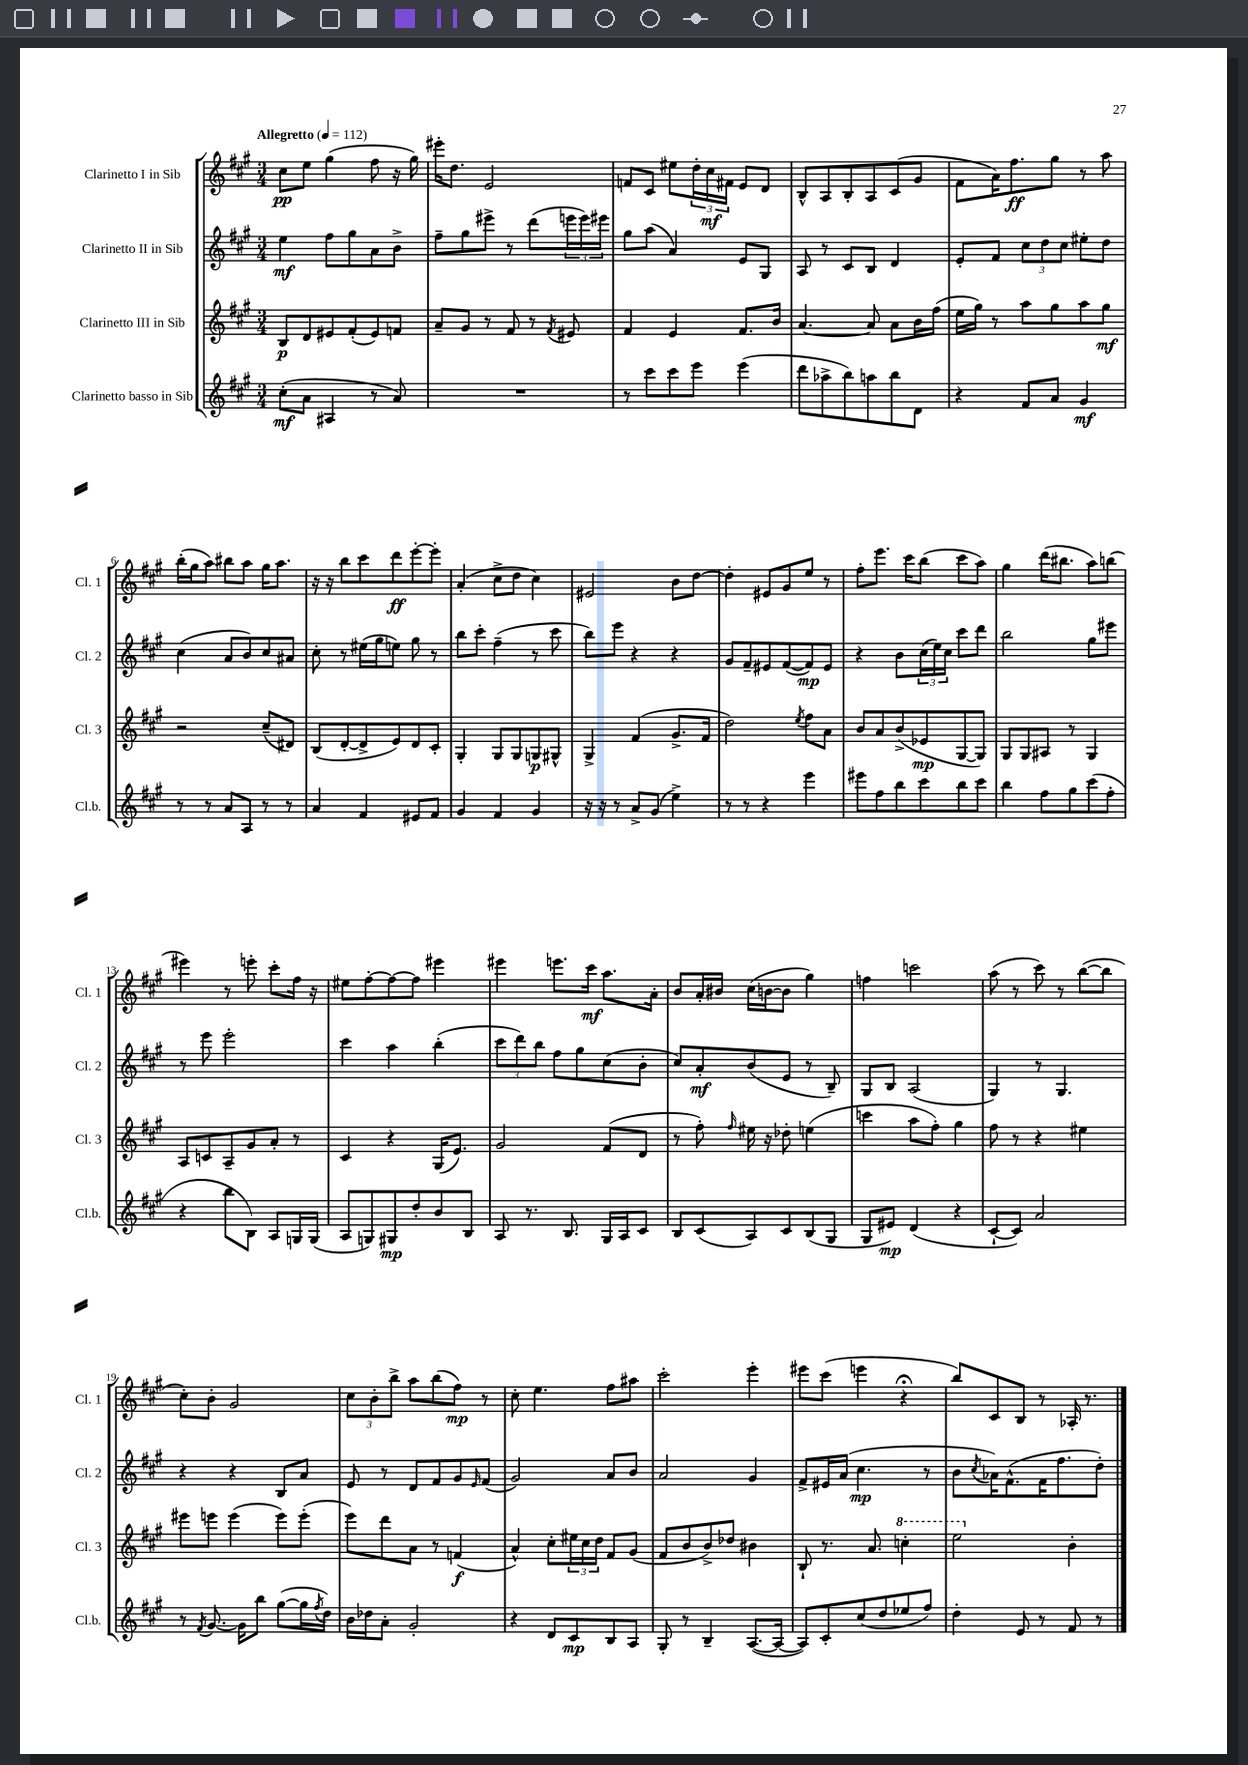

**kern	**kern	**kern	**kern
*staff4	*staff3	*staff2	*staff1
*clefG2	*clefG2	*clefG2	*clefG2
*k[f#c#g#]	*k[f#c#g#]	*k[f#c#g#]	*k[f#c#g#]
*M3/4	*M3/4	*M3/4	*M3/4
*MM112	*MM112	*MM112	*MM112
(8cc#'	8B	4ee	8cc#
8a	8d	.	8ee
4A#	8e#	8ff#	(4gg#
.	(8f#'	8gg#	.
8r	8e#)	8a	8ff#
8a)	8f	8b^	16r
.	.	.	16gg#)
=	=	=	=
2.r	8a~	8ff#~	16eee#'
.	.	.	8.dd
.	8g#	8gg#	.
.	8r	8eee#^	2e
.	8f#	8r	.
.	8r	(8ddd	.
.	8qf#	.	.
.	8e#	24eee	.
.	.	24eee)	.
.	.	24eee#	.
=	=	=	=
8r	4f#	8gg#	8f
8ccc#	.	(8aa	8c#
8ccc#	4e	4a)	8ee#
8eee	.	.	24dd'
.	.	.	24cc#
.	.	.	24f#
(4eee	8.f#	8e	8e
.	.	8G#	8d
.	16b	.	.
=	=	=	=
8ddd	[4.a	8A	8B^^
8aa-^	.	8r	8A
8bb)	.	8c#	8B'
8aa	8a]	8B	8A
8bb	8a	4d	(8c#
8d	16b	.	8g#
.	(16ff#	.	.
=	=	=	=
4r	16ee	8e'	8f#
.	16gg#)	.	.
.	8r	8f#	16a)
.	.	.	8.ff#
8f#	8aa	12cc#	.
.	.	12dd	.
8a	8gg#	.	8gg#
.	.	12cc#	.
4g#	8aa	8ee#'	8r
.	8gg#	8dd	8aa
=	=	=	=
8r	2r	(4cc#	(16bb'
.	.	.	16gg#
8r	.	.	8aa)
8a	.	8a	8bb#
8A	.	8b)	8aa
8r	(8cc#~	8cc#	16gg#
.	.	.	8.aa
8r	8d#)	8a#	.
=	=	=	=
4a	(8B	8cc#'	16r
.	.	.	16r
.	[8d'	8r	8bb
4f#	8d^]	(16ee#	8ccc#
.	.	16gg#	.
.	8e)	8ee)	8ddd
8e#	8d	8gg#	[8eee'
8f#	8c#'	8r	8eee']
=	=	=	=
4g#	4G#'	8bb	(4a'
.	.	8ccc#'	.
4f#	8G#	(4ff#~	8cc#^
.	8G#	.	8dd
4g#	8G	8r	4cc#)
.	8G#^^	8ccc#	.
=	=	=	=
16r	4G#^	8bb)	2e#
16r	.	.	.
8r	.	8eee	.
8a^	(4f#	4r	.
(8g#	.	.	.
4ee^)	8.g#^	4r	8b
.	.	.	[8dd
.	16f#	.	.
=	=	=	=
8r	2dd)	8g#	4dd']
8r	.	8f#~	.
4r	.	8e#	8e#
.	.	([8f#	8g#
.	8qee	.	.
4eee	8ff#	8f#])	8ee
.	8a	8e#	8r
=	=	=	=
8eee#	8b	4r	8ff#'
8ff#	8a	.	8.eee
8bb	(8b^	8b	.
.	.	.	16ccc#
8ccc#	8e-	(24cc#	(8bb
.	.	24ee)	.
.	.	24cc#	.
8bb	[8G#	8ccc#	8ccc#
8ccc#	8G#])	8ddd	8aa)
=	=	=	=
4bb	8G#	2bb	4gg#
.	8G#	.	.
8ff#	8A#	.	(16ddd
.	.	.	8.bb#
8gg#	8r	.	.
(8ccc#	4G#	8gg#	8aa)
8ff#'	.	8eee#	(8bb
=	=	=	=
4r	8A	8r	4eee#)
.	8c	8eee	.
8bb	8A~	2eee'	8r
8B)	8g#	.	8eee'
8A	8a'	.	8ccc#'
16G	8r	.	16ff#
(16G	.	.	16r
=	=	=	=
8A	4c#	4ccc#	8ee#
8G)	.	.	[8ff#'
8G#	4r	4aa	8ff#_
8dd'	.	.	8ff#]
8b	(16G#	(4bb'	4eee#
.	8.e)	.	.
8B	.	.	.
=	=	=	=
8A	2g#	12ccc#	4eee#
.	.	12ddd)	.
8.r	.	.	.
.	.	12bb	.
.	.	8ff#	8.eee
8.B	.	.	.
.	.	8gg#	.
.	.	.	16ccc#
16G#	(8f#	(8cc#	8.aa
16A	.	.	.
8c#	8d	8b'	.
.	.	.	16a'
=	=	=	=
8B	8r	8cc#)	8b
(8c#	8ff#')	8a'	16a'
.	.	.	16b#
.	16qqff#	.	.
8A)	16ee#	(8b	(16cc#
.	16r	.	[16b
8c#	8dd-'	8e	8b]
(8B	(4ee	8r	4gg#)
8G#	.	8B~)	.
=	=	=	=
8G#	4ccc	8G#	4ff
8e#)	.	8B	.
(4d	8aa	(2A	2ccc
.	8ff#')	.	.
4r	4gg#	.	.
=	=	=	=
[8c#`	8ff#	4G#)	(8aa
8c#])	8r	.	8r
2a	4r	8r	8ccc#)
.	.	4.G#	8r
.	4ee#	.	([8bb
.	.	.	8bb]
=	=	=	=
8r	8eee#	4r	8cc#')
8qf#	.	.	.
[8.g#	8eee	.	8b'
.	(4eee	4r	2g#
16g#]	.	.	.
8bb	.	.	.
([8gg#	8eee)	8B	.
16gg#]	(8eee'	8a	.
8qff#	.	.	.
16dd)	.	.	.
=	=	=	=
16b	8eee)	8e	12cc#
16dd-	.	.	.
.	.	.	12b'
8a'	8ddd	8r	.
.	.	.	12bb^
2g#'	8a	8d	8aa
.	8r	8f#	(8bb
.	(4f	8g#	8ff#)
.	.	16qqe	.
.	.	(8f#	8r
=	=	=	=
4r	4a^^)	2g#)	8cc#'
.	.	.	4.ee
8d	8cc#'	.	.
8c#	24ee#	.	.
.	24cc#	.	.
.	24dd	.	.
8B	8f#	8a	8ff#
8A	(8g#	8b	8aa#
=	=	=	=
8G#'	8f#	2a	2ccc#'
8r	8b	.	.
4B~	8b^)	.	.
.	8dd-	.	.
([8.A	4b#	4g#	4eee'
16A_	.	.	.
=	=	=	=
8A])	8B`	8f#^	8eee#
8c#'	8.r	16e#	(8ccc#
.	.	(16a	.
(8cc#	.	4.cc#	4eee
.	8.a	.	.
8dd	.	.	.
8ee-	4ccc'	.	4r;
8ff#)	.	8r	.
=	=	=	=
4dd'	2eee	8b	8bb)
.	.	8qcc#	.
.	.	16a-)	8c#
.	.	(8.f#^^	.
8e	.	.	8B
8r	.	16f#	8r
.	.	8.ff#	.
8f#	4b'	.	16A-'
.	.	.	8.r
8r	.	8dd')	.
==	==	==	==
*-	*-	*-	*-
